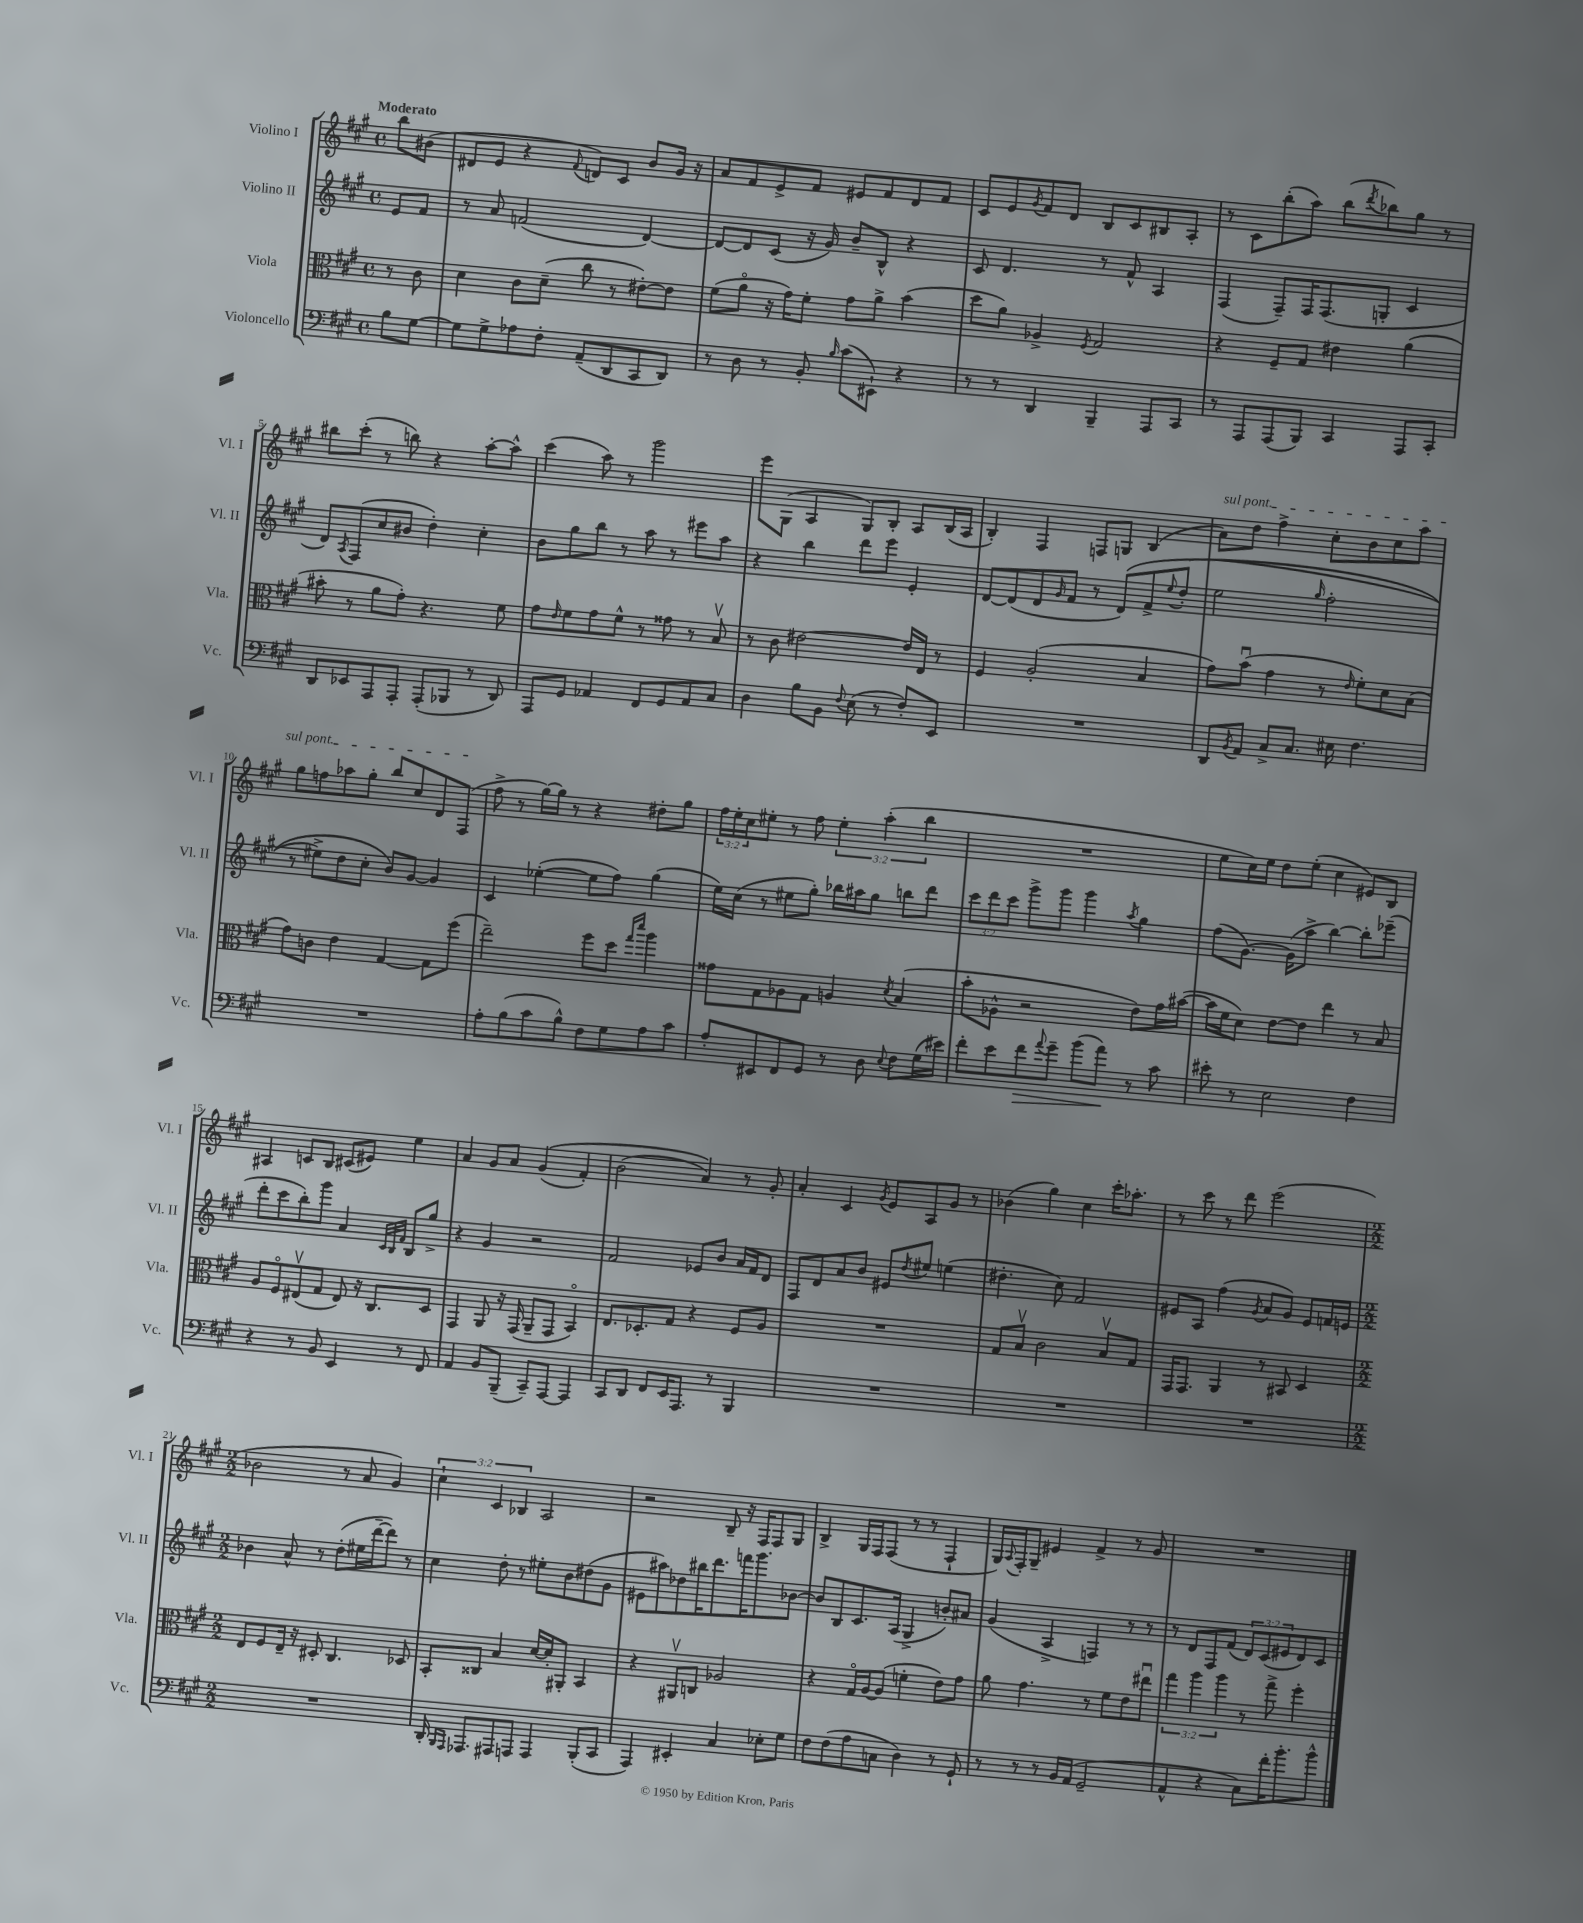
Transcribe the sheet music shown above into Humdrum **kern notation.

**kern	**kern	**kern	**kern
*staff4	*staff3	*staff2	*staff1
*clefF4	*clefC3	*clefG2	*clefG2
*k[f#c#g#]	*k[f#c#g#]	*k[f#c#g#]	*k[f#c#g#]
*M4/4	*M4/4	*M4/4	*M4/4
*met(c)	*met(c)	*met(c)	*met(c)
8B	8r	8e	8bb
[8G#	8c#	8f#	(8b#
=	=	=	=
8G#]	4d	8r	8d#
8G#^	.	8a	8e
8A-	8c#	(2f	4r
8F#'	(8d~	.	.
.	.	.	8qqf#
(8AA~	8cc#	.	8d)
8DD	8r	.	8c#
8CC#	[8e#')	[4d)	8b
8DD)	8e#]	.	16g#
.	.	.	16r
=	=	=	=
8r	(8f#	8d_	8a
8D	8ao	8d]	8f#
8r	16r	(8c#	8e^
.	16g#)	.	.
8BB'	8f#'	16r	8f#
.	.	16g#)	.
16qqB	.	.	.
(8c#	8g#	8b~	8e#
8EE#`)	8a^	8B^^	8f#
4r	(4b	4r	8d
.	.	.	8f#
=	=	=	=
8r	8dd	8c#	8c#
8r	8a)	4.d	8e
.	.	.	8qg#
4DD	4A-^	.	8f#
.	.	.	8d
.	8qF#	.	.
4BBB~	2G#	8r	8B
.	.	8f#^^	8c#
8AAA	.	4A	8B#
8CC#	.	.	8A'
=	=	=	=
8r	4r	(4F#	8r
8AAA	.	.	8c#
(8AAA	8F#~	8F#~)	(8bb'
8BBB)	8G#	16F#	8aa)
.	.	(8.F#	.
4CC#	4e#	.	(8bb
.	.	.	8qddd
.	.	8G'	8bb-)
8AAA	(4a	4c#	8gg#
8CC#'	.	.	8r
=	=	=	=
8DD	8b#'	8d)	8bb#
.	.	8qA	.
8EE-	8r	(8F#	(8ccc#'
8AAA	8a	8cc#	8r
8AAA'	8g#')	8b#	8bb)
(8AAA'	4.r	4dd')	4r
8BBB-	.	.	.
8r	.	4cc#'	[8aa'
8DD)	8f#	.	8aa^^]
=	=	=	=
8AAA	8g#	8b	(4ccc#
.	16qqe	.	.
8GG#	8f#	8gg#	.
4AA-	8g#	8bb	8aa)
.	8f#^^	8r	8r
8FF#	8r	8aa	2ggg#
8GG#	8g##	8r	.
8AA-	8r	8eee#	.
8C#	8Bv	8aa	.
=	=	=	=
4D	8r	4r	8eee
.	8c#	.	(8G#
8B	[2e#	4bb	4A
8BB	.	.	.
8qqF#	.	.	.
(8E	.	8ddd	8G#)
8r	.	8eee	8B'
8F#')	16e#]	4e'	8A
.	16E	.	.
8EE	8r	.	(16B
.	.	.	16A
=	=	=	=
1r	4F#	[8d	4B')
.	.	(8d]	.
.	(2A'	8d	4F#
.	.	16qqg#	.
.	.	8f#	.
.	.	8r	8F
.	.	&(8d)	8G
.	4B	8f#^	(4B
.	.	8qqee	.
.	.	(8dd'	.
=	=	=	=
8DD	8g#)	2ee	8a)
8qBB	.	.	.
8AA	(8bu	.	8dd
8C#^	4g#	.	4ff#^
8.C#	.	.	.
.	.	16qqgg#	.
.	8r	2ff#'	8cc#'
16E#	.	.	.
.	16qqe	.	.
4.F#	8f#')	.	8b
.	8d	.	8cc#
.	(8B	.	8aa
=	=	=	=
1r	8g#)	8r	8gg#
.	8c	8ee#^)	8ff
.	4e	8dd	8aa-
.	.	8cc#'	8gg#'
.	[4G#	8b&)	8bb
.	.	[8g#	8cc#
.	8G#]	4g#]	8d
.	(8ff#	.	(8F#
=	=	=	=
8A'	2ee~)	4c#	8ff#^
(8B	.	.	8r
8c#	.	([4ee-'	[16gg#)
.	.	.	16gg#]
8B^^)	.	.	8r
8F#	8ff#	8ee-]	4r
8G#	8dd	8ff#)	.
.	16qqgg#	.	.
.	16qqddd	.	.
8A	4aa	(4gg#	8dd#'
8c#	.	.	8gg#
=	=	=	=
8A'	8g##	16ee)	24ff#
.	.	.	24ee'
.	.	(16cc#	.
.	.	.	24cc#
8EE#	8G#	8r	8ee#'
8FF#	8A-	8ee#	8r
8GG#	8G#	8gg#')	8ff#
8r	4A	16bb-	6ee#'
.	.	16aa#	.
8D	.	8gg#	.
.	.	.	(6aa'
8qqE	8qd	.	.
8F#	(4B	8bb	.
.	.	.	6bb
(16G#	.	8ddd	.
16e#)	.	.	.
=	=	=	=
8f#'	8b'	12ccc#	1r
.	.	12ddd	.
8e	8A-^^	.	.
.	.	12ccc#	.
8f#	2r	8ggg#^	.
8qqa	.	.	.
8g#~	.	8ggg#	.
(8b	.	4ggg#	.
8a)	.	.	.
.	.	8qaa	.
8r	8e)	4gg#	.
8c#	16g#	.	.
.	([16b#	.	.
=	=	=	=
8e#'	16b#]	(8ff#	8ee
.	16f#	.	.
8r	8d)	[8.g#)	16cc#)
.	.	.	16ee
2E	[8e	.	8dd
.	.	(16g#]	.
.	8e]	8aa^	(8ee'
.	4ee	[4bb)	4cc#
4F#	8r	8bb']	8e#)
.	8B	(8eee-~	8B
=	=	=	=
4r	8A	8ddd'	4A#
.	8F#o	8ccc#	.
8r	(8E#v	8bb')	8c
8BB	8G#	8ggg#	8B
4EE	8E#)	4a	(8c#
.	16r	.	8e#)
.	8.C#	.	.
.	.	32qqc#	.
.	.	32qqB	.
.	.	32qqf#	.
8r	.	8B	4ee
8FF#	8D	8gg#^	.
=	=	=	=
4AA	4GG#	4r	4a
8BB	8AA	4g#	8g#
(8BBB~	16r	.	8a
.	(16GG#	.	.
8CC#~)	8AA~	2r	&((4g#
[8AAA	8GG#	.	.
4AAA]	4BBo)	.	4f#')
=	=	=	=
8CC#	8.E	2f#	(2b
8DD	.	.	.
.	8.D-'	.	.
8FF#	.	.	.
16EE	8G#	.	.
8.AAA	.	.	.
.	4r	8e-	4a)&)
8r	.	8b	.
4BBB	8F#	16a	8r
.	.	16f#	.
.	8A	8d	8g#'
=	=	=	=
1r	1r	8F#	4a'
.	.	8d	.
.	.	8a	4c#
.	.	8b	.
.	.	.	8qg#
.	.	8e#	8e
.	.	8qdd	.
.	.	8ee#	8A
.	.	(4ee	8g#
.	.	.	8r
=	=	=	=
1r	8G#	4.dd#'	(4b-
.	8Bv	.	.
.	2c#	.	4gg#)
.	.	8cc#)	.
.	.	2f#	4cc#
.	8Bv	.	16ccc#'
.	.	.	8.aa-'
.	8G#	.	.
=	=	=	=
1r	16GG#	8e#	8r
.	8.GG#	.	.
.	.	8A	8ccc#
.	4AA	(4ff#	8r
.	.	.	8ddd
.	.	8qg#	.
.	8r	8a	(2eee
.	8BB#	8g#)	.
.	4D	8e#	.
.	.	16f	.
.	.	16e	.
=	=	=	=
*M2/2	*M2/2	*M2/2	*M2/2
1r	8E	4b-	2b-
.	8F#	.	.
.	16E~	8a^^	.
.	16r	.	.
.	8D#'	8r	.
.	4.C#	(8dd'	8r
.	.	16ee#	8a
.	.	[16ddd~	.
.	.	8ddd])	4g#)
.	8D-	8r	.
=	=	=	=
16DD'	8BB'	4cc#	6cc#`
16qqBBB	.	.	.
16qqAAA	.	.	.
8.AAA-	.	.	.
.	8C##	.	.
.	.	.	6c#
8AAA#	4B	8dd'	.
.	.	.	6B-
8AAA	.	8r	.
4AAA	[16d	8ee#'	2A
.	16d']	.	.
.	8AA#'	8b	.
(8BBB'	4BB	(8dd#	.
8CC#	.	8g#	.
=	=	=	=
4AAA)	4r	8e#	2r
.	.	8aa#)	.
4EE#'	8AA#v	8dd-	.
.	8C	16bb#	.
.	.	8.ddd	.
4C#	2A-	.	8B~
.	.	16fff	16r
.	.	8.ggg#	16F#
8E-'	.	.	8F#
8G#	.	[8b-	8G#
=	=	=	=
8F#	4r	8b-]	4B^
(8F#	.	8B	.
8A	16G#o	8.c#	16G#
.	[16A	.	16F#
8C	(8A]	.	(8F#
.	.	(16A	.
4D)	4f'	4G#^	8r
.	.	.	8r
8r	8e)	8b')	4F#`
8GG#`	8g#	8a#	.
=	=	=	=
8r	8a	(4g#	16G#)
.	.	.	8qqA
.	.	.	16F#'
8r	4.g#	.	8G#~
8r	.	4A^	4e#
16BB	.	.	.
(16AA	.	.	.
2GG#~	8r	4F)	4f#^
.	8f#	.	.
.	8e	8r	8r
.	8ee#u	8r	8g#
=	=	=	=
4AA^^	6gg#	8r	1r
.	.	8d	.
.	6aa	.	.
4r	.	8F#	.
.	6aa	.	.
.	.	(8f#	.
8C#)	8r	12d)	.
.	.	(12c#	.
16f#'	8gg#^	.	.
.	.	12e#	.
8.b'	.	.	.
.	4ff#'	8d)	.
8b^^	.	8c#	.
==	==	==	==
*-	*-	*-	*-
